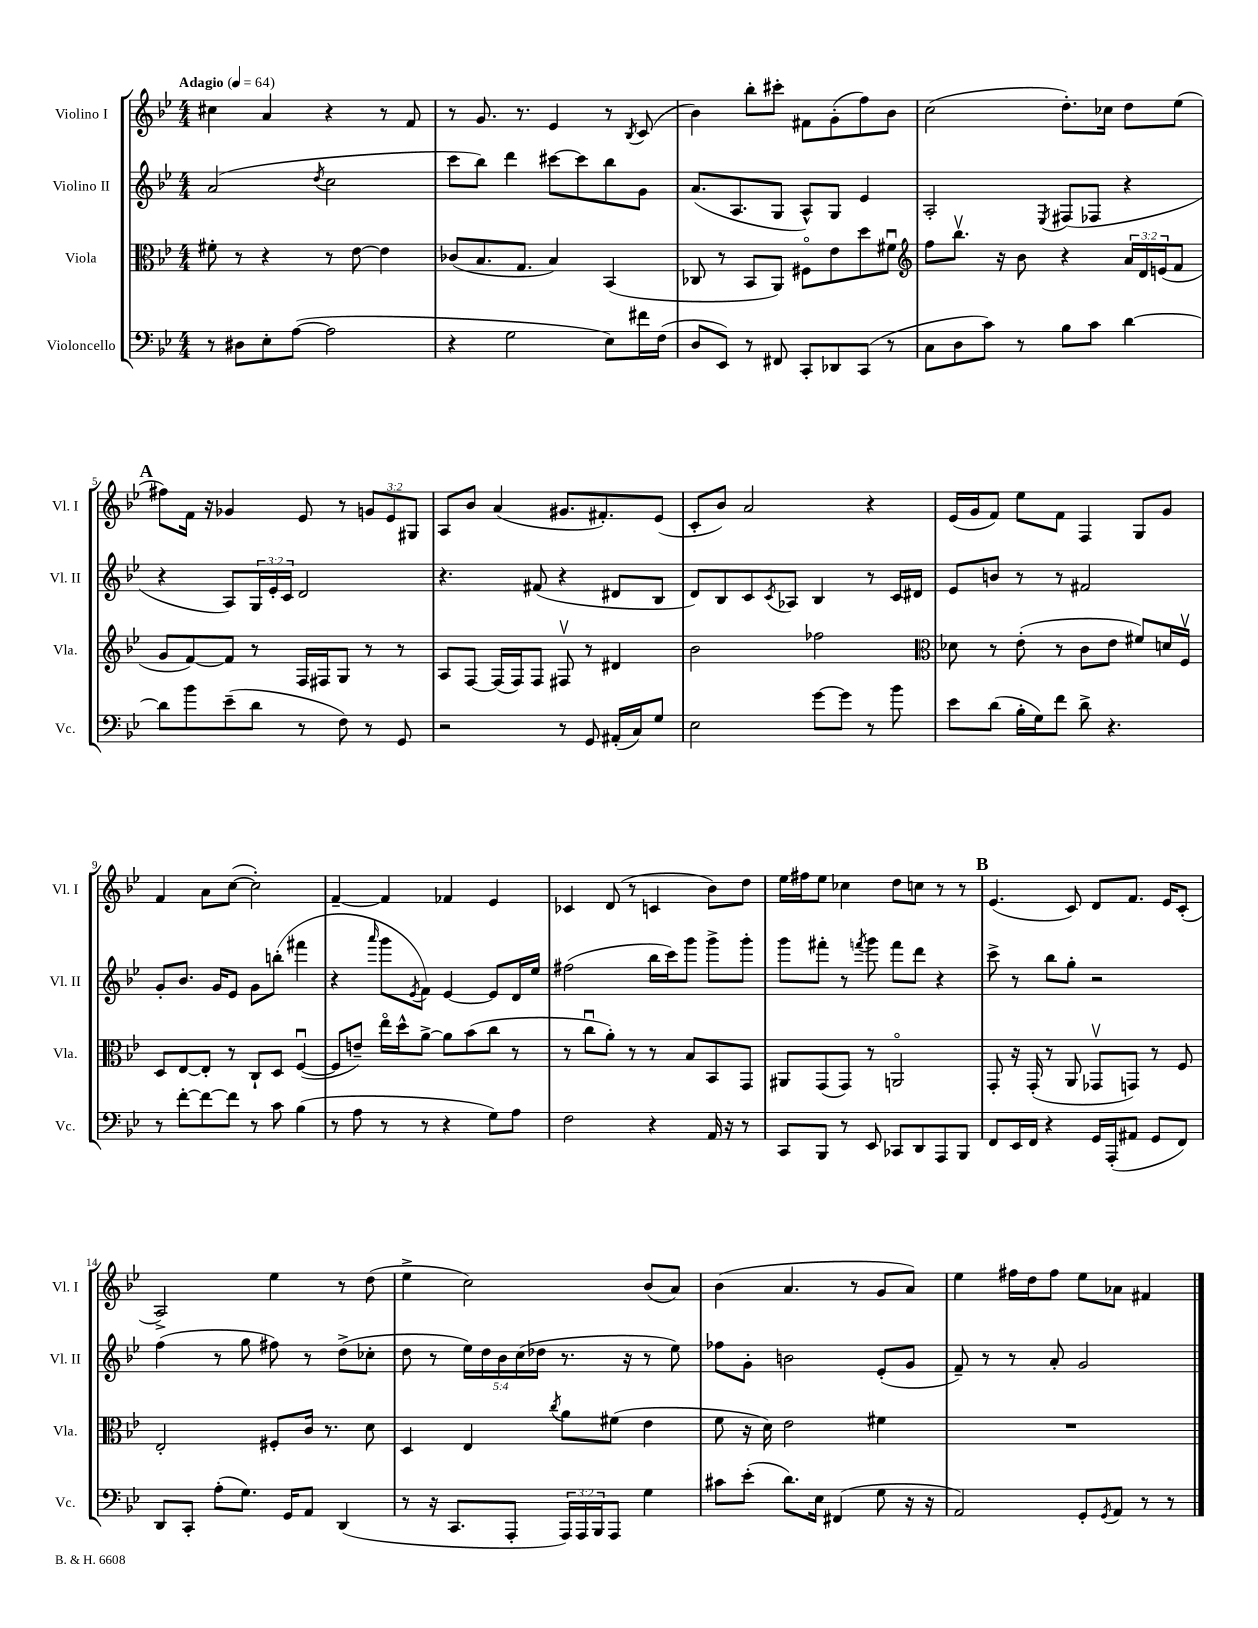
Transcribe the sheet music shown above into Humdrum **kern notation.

**kern	**kern	**kern	**kern
*staff4	*staff3	*staff2	*staff1
*clefF4	*clefC3	*clefG2	*clefG2
*k[b-e-]	*k[b-e-]	*k[b-e-]	*k[b-e-]
*M4/4	*M4/4	*M4/4	*M4/4
*MM64	*MM64	*MM64	*MM64
8r	8f#'	(2a	4cc#
8D#	8r	.	.
8E-'	4r	.	4a
([8A	.	.	.
.	.	8qdd	.
2A]	8r	2cc	4r
.	[8e-	.	.
.	4e-]	.	8r
.	.	.	8f
=	=	=	=
4r	(8c-	8ccc	8r
.	8.B-	8bb-)	8.g
2G	.	4ddd	.
.	8.G	.	8.r
.	4B-)	[8ccc#	4e-
.	.	8ccc#]	.
8E-)	(4BB-	8bb-	8r
.	.	.	8qB-
16f#	.	8g	(8c
(16F	.	.	.
=	=	=	=
8D	8C-	(8.a	4b-)
8EE-)	8r	.	.
.	.	8.A	.
8r	8BB-	.	8bb-'
8FF#	8AA)	8G	8ccc#'
8CC'	8F#o	8A^^)	8f#
8DD-	8e-	8G	(8g'
(8CC	8dd	4e-	8ff)
8r	8f#u	.	8b-
=	=	=	=
*	*clefG2	*	*
8C	8ff	2A'	(2cc
8D	8.bb-v	.	.
8c)	.	.	.
.	16r	.	.
8r	8b-	.	.
.	.	8qE-	.
8B-	4r	(8F#	8.dd')
8c	.	8F-	.
.	.	.	16cc-
[4d	24a	4r	8dd
.	24d	.	.
.	(24e	.	.
.	8f	.	(8ee-
=	=	=	=
8d]	8g	4r	8ff#)
8b-	[8f)	.	16f
.	.	.	16r
(8e-~	8f]	8A)	4g-
8d	8r	24G	.
.	.	24e-'	.
.	.	24c	.
8r	16F	2d	8e-
.	16F#	.	.
8F)	8G	.	8r
8r	8r	.	12g
.	.	.	12e-
8GG	8r	.	.
.	.	.	12G#
=	=	=	=
2r	8A	4.r	8A
.	[8F	.	8b-
.	(16F]	.	(4a
.	16F)	.	.
.	8F	(8f#	.
8r	8F#v	4r	8.g#
8GG	8r	.	.
.	.	.	8.f#')
(16AA#'	4d#	8d#	.
16C)	.	.	.
8G	.	8B-	(8e-
=	=	=	=
2E-	2b-	8d)	8c'
.	.	8B-	8b-)
.	.	8c	2a
.	.	8qc	.
.	.	8A-	.
[8g	2ff-	4B-	.
8g]	.	.	.
8r	.	8r	4r
8b-	.	16c	.
.	.	16d#	.
=	=	=	=
*	*clefC3	*	*
8e-	8d-	8e-	(16e-
.	.	.	16g
(8d	8r	8b	8f)
16B-'	(8e-'	8r	8ee-
16G)	.	.	.
8f	8r	8r	8f
8d^	8c	2f#	4F
4.r	8e-	.	.
.	8f#)	.	8G
.	16d	.	8g
.	16Fv	.	.
=	=	=	=
8r	8D	8g'	4f
[8f'	[8E-	8.b-	.
8f_	8E-']	.	8a
.	.	16g	.
8f]	8r	8e-	([8cc
8r	8C`	8g	2cc'])
8c	8D	(8bb'	.
(4B-	([4Fu	4fff#	.
=	=	=	=
8r	8F]	4r	[4f~
8A	8e~)	.	.
.	.	16qqaaa	.
8r	16ee-o	8ggg	4f]
.	16dd^^	.	.
.	.	8qe-	.
8r	[8a^	8f)	.
4r	8a]	[4e-	4f-
.	(8b-	.	.
8G)	8cc	8e-]	4e-
8A	8r	16d	.
.	.	16ee-	.
=	=	=	=
2F	8r	(2ff#	4c-
.	8ccu	.	.
.	8a')	.	(8d
.	8r	.	8r
4r	8r	16bb-	4c
.	.	16ccc)	.
.	8B-	8ggg	.
16AA	8BB-	8ggg^	8b-)
16r	.	.	.
8r	8GG	8ggg'	8dd
=	=	=	=
8CC	8AA#	8ggg	16ee-
.	.	.	16ff#
8BBB-	(8GG	8fff#'	8ee-
8r	8GG)	8r	4cc-
.	.	8qfff	.
8EE-	8r	8ggg	.
8CC-	2AAo	8fff	8dd
8DD	.	8ddd	8cc
8AAA	.	4r	8r
8BBB-	.	.	8r
=	=	=	=
8FF	8GG'	8ccc^	(4.e-
16EE-	16r	8r	.
16FF	(16GG'	.	.
4r	8r	8bb-	.
.	8AA	8gg'	8c)
16GG	8GG-v	2r	8d
(16AAA'	.	.	.
8AA#	8GG)	.	8.f
8GG	8r	.	.
.	.	.	16e-
8FF)	8F	.	(8c'
=	=	=	=
8DD	2E-'	(4ff	2A^)
8CC'	.	.	.
(8A'	.	8r	.
8.G)	.	8gg	.
.	8F#'	8ff#)	4ee-
16GG	.	.	.
8AA	16c	8r	.
.	8.r	.	.
(4DD	.	(8dd^	8r
.	8d	8cc-'	(8dd
=	=	=	=
8r	4D	8dd	4ee-^
16r	.	8r	.
8.CC	.	.	.
.	4E-	20ee-)	2cc)
.	.	20dd	.
.	.	20b-	.
8AAA'	.	.	.
.	.	(20cc	.
.	.	20dd-	.
.	8qcc	.	.
24AAA)	8a	8.r	.
24AAA	.	.	.
24BBB-	.	.	.
8AAA	(8f#	.	.
.	.	16r	.
4G	4e-	8r	(8b-
.	.	8ee-)	8a)
=	=	=	=
8c#	8f	8ff-	(4b-
(8e-'	16r	8g'	.
.	16d)	.	.
8.d)	2e-	2b	4.a
16E-	.	.	.
(4FF#	.	.	.
.	.	.	8r
8G	4f#	(8e-'	8g
16r	.	8g	8a)
16r	.	.	.
=	=	=	=
2AA)	1r	8f~)	4ee-
.	.	8r	.
.	.	8r	16ff#
.	.	.	16dd
.	.	8a'	8ff#
8GG'	.	2g	8ee-
8qGG	.	.	.
8AA	.	.	8a-
8r	.	.	4f#
8r	.	.	.
==	==	==	==
*-	*-	*-	*-
